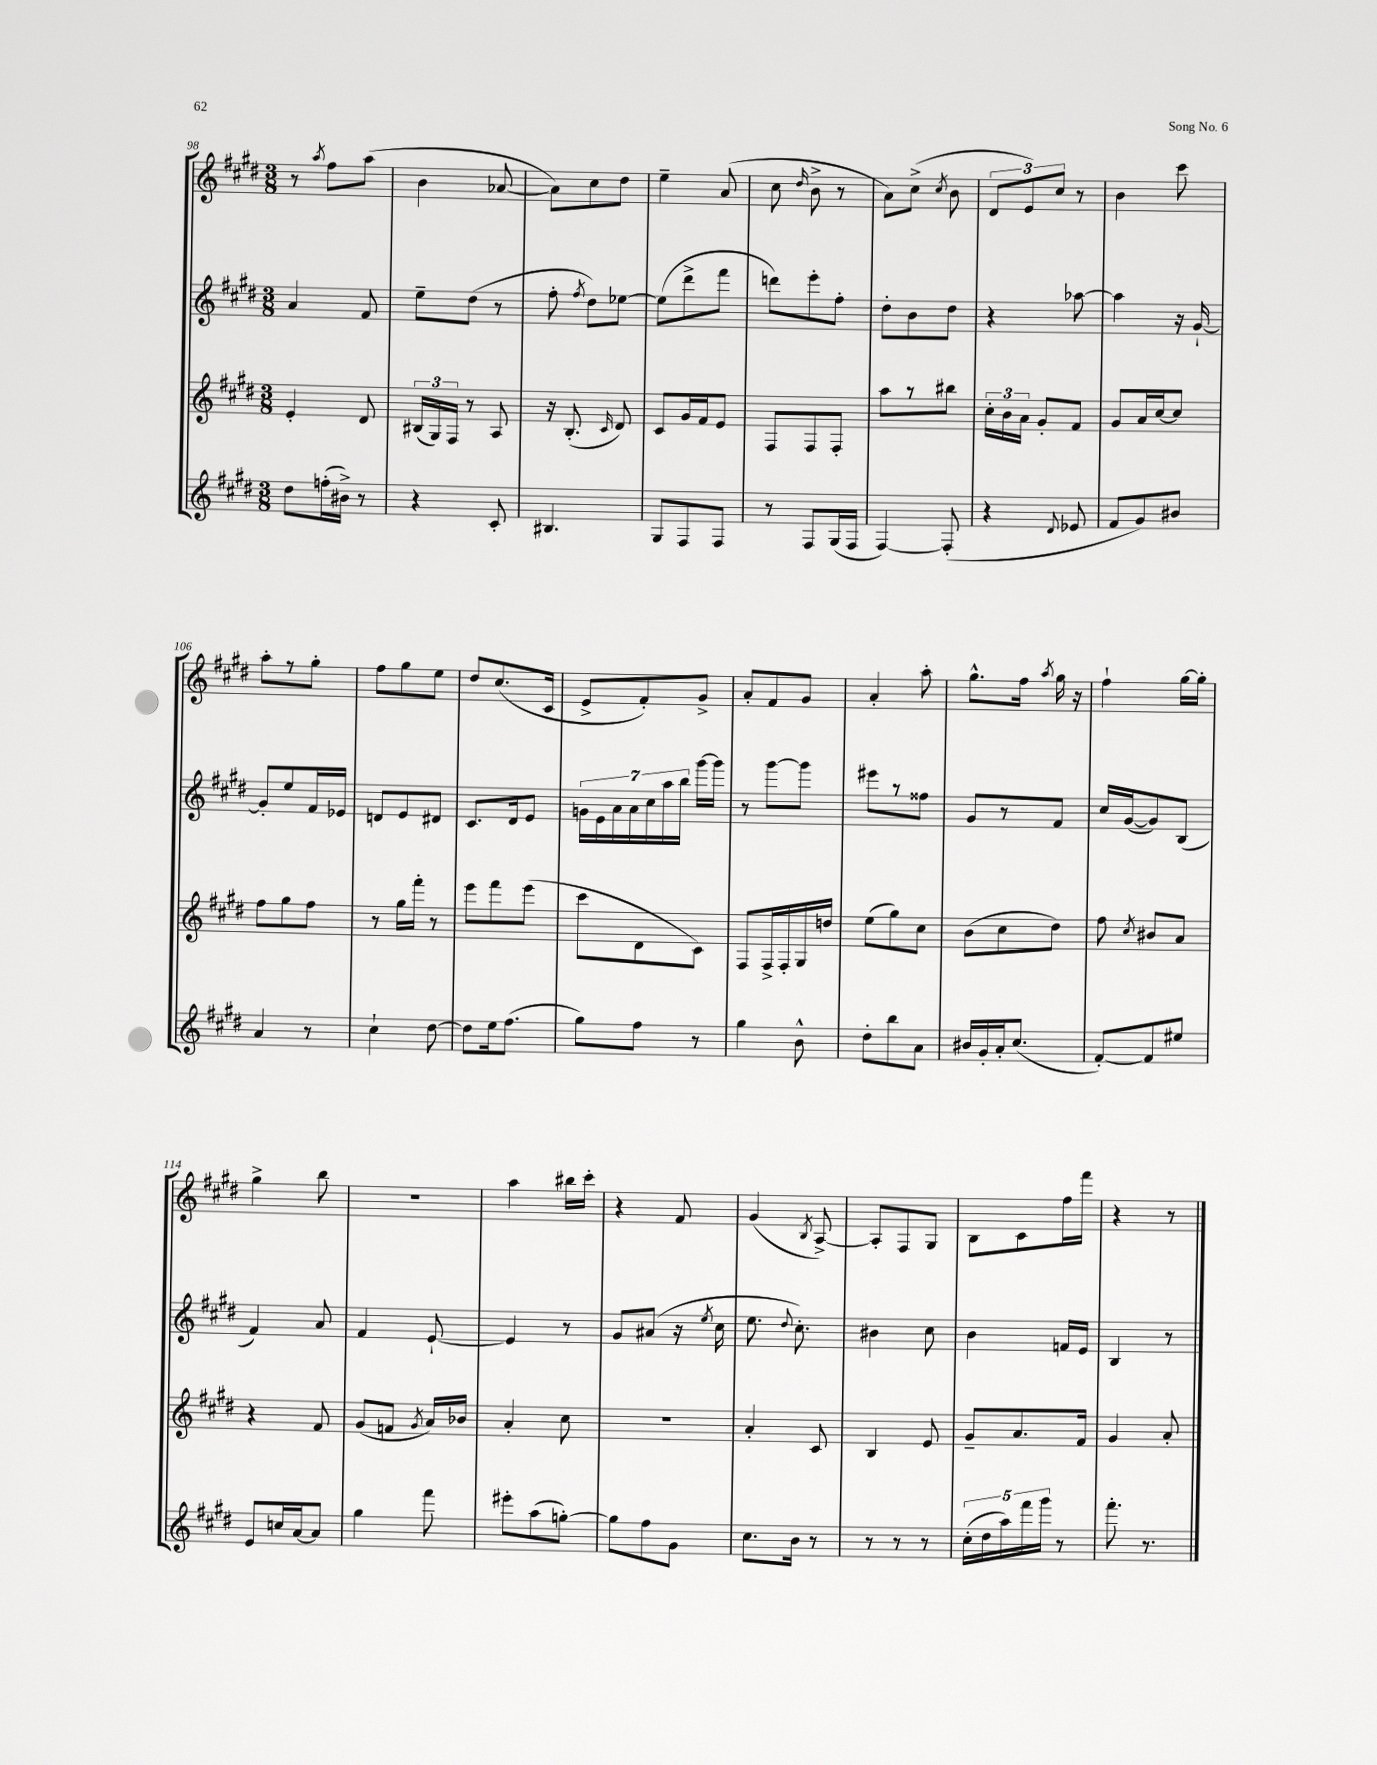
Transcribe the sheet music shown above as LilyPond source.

<<
\new StaffGroup <<
\new Staff = "s0" {
    \clef treble \key e \major \numericTimeSignature \time 3/8
    \autoBeamOff r8 \acciaccatura { a''8 } fis''8[ a''8]( |
    b'4 aes'8~ |
    aes'8[) cis''8 dis''8] |
    e''4-- a'8( |
    cis''8 \grace { dis''16 } b'8-> r8 |
    a'8[) cis''8]->( \acciaccatura { cis''8 } b'8 |
    \tuplet 3/2 { dis'8[ e'8) cis''8] } r8 |
    b'4 cis'''8 |
    a''8[-. r8 gis''8]-. |
    fis''8[ gis''8 e''8] |
    dis''8[ cis''8.( cis'16] |
    e'8[-> fis'8-.) gis'8]-> |
    a'8[-. fis'8 gis'8] |
    a'4-. a''8-. |
    gis''8.[-^ fis''16] \acciaccatura { a''8 } gis''16 r16 |
    fis''4-! gis''16[~ gis''16]-. |
    gis''4-> b''8 |
    R4. |
    a''4 bis''16[ cis'''16]-. |
    r4 fis'8 |
    gis'4( \acciaccatura { b8 } a8~->) |
    a8[-. fis8 gis8] |
    b8[ cis'8 fis''16 fis'''16] |
    r4 r8 \bar "|." |
}
\new Staff = "s1" {
    \clef treble \key e \major \numericTimeSignature \time 3/8
    \autoBeamOff a'4 fis'8 |
    e''8[-- dis''8]( r8 |
    fis''8-. \acciaccatura { fis''8 } dis''8[) ees''8]~ |
    ees''8[( dis'''8-> fis'''8] |
    d'''8[) e'''8-. fis''8]-. |
    dis''8[-. b'8 dis''8] |
    r4 aes''8~ |
    aes''4 r16 gis'16~-! |
    gis'8[-. e''8 fis'16 ees'16] |
    d'8[ e'8 dis'8] |
    cis'8.[ dis'16 e'8] |
    \tuplet 7/4 { g'16[ e'16 a'16 a'16 cis''16 a''16 b''16] } gis'''16[~ gis'''16] |
    r8 gis'''8[~ gis'''8] |
    eis'''8[ r8 fisis''8] |
    gis'8[ r8 fis'8] |
    cis''16[ gis'16~( gis'8) b8]( |
    fis'4) a'8 |
    fis'4 e'8~-! |
    e'4 r8 |
    gis'8[ ais'8]( r16 \acciaccatura { e''8 } cis''16 |
    e''8. \appoggiatura { dis''8 } cis''8.-.) |
    bis'4 cis''8 |
    b'4 f'16[ e'16] |
    b4 r8 \bar "|." |
}
\new Staff = "s2" {
    \clef treble \key e \major \numericTimeSignature \time 3/8
    \autoBeamOff e'4-. dis'8 |
    \tuplet 3/2 { bis16[( gis16) fis16] } r8 a8 |
    r16 b8.-.( \grace { cis'16 } dis'8) |
    cis'8[ gis'16 fis'16 e'8] |
    fis8[ fis8 fis8]-. |
    a''8[ r8 bis''8] |
    \tuplet 3/2 { cis''16[-. b'16 a'16] } gis'8[-. fis'8] |
    gis'8[ a'16 cis''16~ cis''8] |
    fis''8[ gis''8 fis''8] |
    r8 gis''16[ fis'''16]-. r8 |
    e'''8[ fis'''8 e'''8]( |
    cis'''8[ dis'8 cis'8]) |
    fis8[ fis16-> fis16-. gis16 d''16] |
    e''8[( gis''8) cis''8] |
    b'8[( cis''8 dis''8]) |
    fis''8 \acciaccatura { cis''8 } bis'8[ a'8] |
    r4 fis'8 |
    gis'8[( f'8] \acciaccatura { gis'8 } a'16[) bes'16] |
    a'4-. cis''8 |
    R4. |
    a'4-. cis'8 |
    b4 e'8 |
    gis'8[-- a'8. fis'16] |
    gis'4 a'8-. \bar "|." |
}
\new Staff = "s3" {
    \clef treble \key e \major \numericTimeSignature \time 3/8
    \autoBeamOff dis''8[ f''16-.( bis'16]->) r8 |
    r4 cis'8-. |
    bis4. |
    gis8[ fis8 fis8] |
    r8 fis8[ gis16( fis16] |
    fis4~) fis8-.( |
    r4 \appoggiatura { dis'8 } ees'8 |
    fis'8[ gis'8) bis'8] |
    a'4 r8 |
    cis''4-! dis''8~ |
    dis''8[ e''16 fis''8.]( |
    gis''8[) fis''8] r8 |
    gis''4 b'8-^ |
    dis''8[-. b''8 a'8] |
    bis'16[ gis'16-. a'16-. cis''8.]( |
    fis'8[~-.) fis'8 eis''8] |
    e'8[ c''16 a'16~ a'8] |
    gis''4 fis'''8 |
    eis'''8[-. a''8( g''8]~-.) |
    g''8[ fis''8 gis'8] |
    cis''8.[ b'16] r8 |
    r8 r8 r8 |
    \tuplet 5/4 { cis''16[-.( dis''16 a''16) fis'''16 gis'''16] } r8 |
    fis'''8.-. r8. \bar "|." |
}
>>
>>
\layout { \context { \Score currentBarNumber = #98 } }
